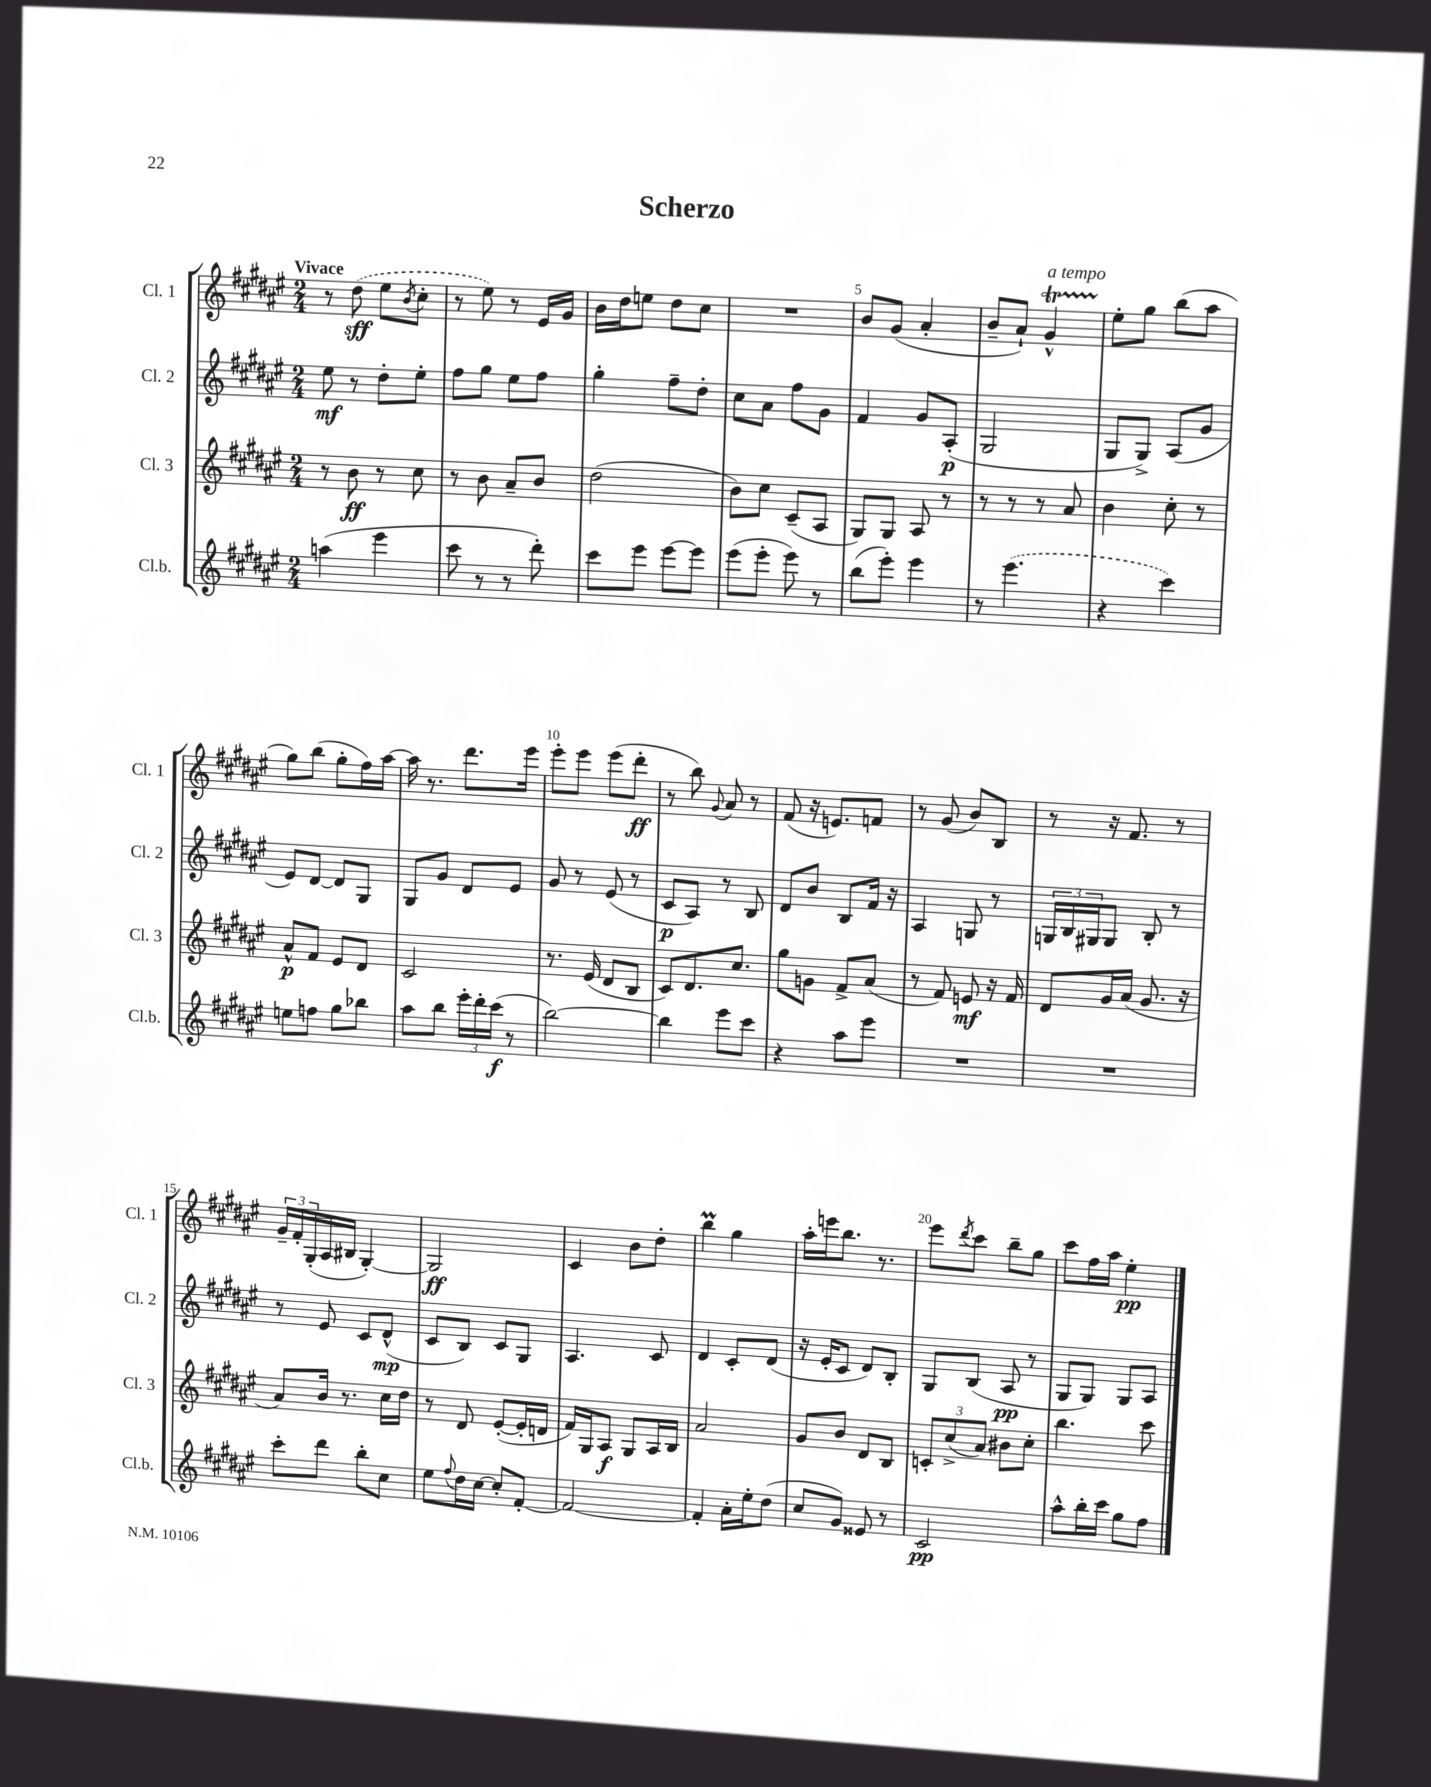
\header { title = "Scherzo" }
<<
\new StaffGroup <<
\new Staff = "s0" \with { instrumentName = "Cl. 1" shortInstrumentName = "Cl. 1" } {
    \clef treble \key fis \major \numericTimeSignature \time 2/4 \tempo "Vivace"
    r8 \once \slurDashed dis''8\sff( eis''8 \acciaccatura { b'8 } cis''8-. |
    r8 eis''8) r8 eis'16 gis'16 |
    b'16 dis''16 e''8 dis''8 cis''8 |
    R2 |
    b'8 gis'8( ais'4-. |
    b'8-- ais'8-!) gis'4-^\startTrillSpan^\markup { \italic "a tempo" } |
    eis''8-.\stopTrillSpan gis''8 b''8( ais''8 |
    gis''8) b''8( gis''8-. fis''16) ais''16~ |
    ais''16 r8. dis'''8. eis'''16 |
    eis'''8-. eis'''8 eis'''8( dis'''8-.\ff |
    r8 b''8) \appoggiatura { gis'8 } ais'8 r8 |
    fis'8( r16 e'8.) f'8 |
    r8 gis'8( b'8) b8 |
    r8 r16 fis'8. r8 |
    \tuplet 3/2 { gis'16-- fis'16-. gis16-.( } ais16 bis16 gis4~-.) |
    gis2\ff |
    cis'4 b'8 dis''8-. |
    b''4\prall gis''4 |
    ais''16-. e'''16 b''8. r8. |
    eis'''8 \acciaccatura { dis'''8 } cis'''8 b''8-- gis''8 |
    cis'''8 fis''16 ais''16 eis''4-.\pp \bar "|." |
}
\new Staff = "s1" \with { instrumentName = "Cl. 2" shortInstrumentName = "Cl. 2" } {
    \clef treble \key fis \major \numericTimeSignature \time 2/4
    eis''8\mf r8 dis''8-. eis''8-. |
    fis''8 gis''8 eis''8 fis''8 |
    gis''4-. fis''8-- dis''8-. |
    cis''8 ais'8 fis''8 gis'8 |
    fis'4 gis'8 ais8-.\p( |
    gis2 |
    gis8 gis8->) ais8( gis'8 |
    eis'8) dis'8~ dis'8 gis8 |
    gis8 gis'8 dis'8 eis'8 |
    gis'8 r8 eis'8( r8 |
    cis'8\p ais8) r8 b8 |
    dis'8 b'8 b8 fis'16 r16 |
    ais4 g8 r8 |
    \tuplet 3/2 { g16 b16 gis16 } gis8 b8-. r8 |
    r8 eis'8 cis'8 dis'8-^\mp( |
    cis'8 b8) cis'8 gis8 |
    ais4. cis'8 |
    dis'4 cis'8-. dis'8( |
    r16 eis'16-. cis'8 dis'8) b8-. |
    gis8 b8( ais8\pp r8 |
    gis8 gis8) gis8 ais8 \bar "|." |
}
\new Staff = "s2" \with { instrumentName = "Cl. 3" shortInstrumentName = "Cl. 3" } {
    \clef treble \key fis \major \numericTimeSignature \time 2/4
    r8 b'8\ff r8 cis''8 |
    r8 b'8 ais'8-- b'8 |
    dis''2( |
    b'8) cis''8 cis'8--( ais8 |
    gis8) gis8 ais8 r8 |
    r8 r8 r8 ais'8 |
    b'4 cis''8-. r8 |
    ais'8-^\p fis'8 eis'8 dis'8 |
    cis'2 |
    r8. eis'16( dis'8 b8 |
    cis'8) dis'8. cis''8. |
    gis''8 g'8 fis'8-> ais'8( |
    r8 fis'8) e'8\mf r16 fis'16 |
    dis'8 gis'16 ais'16( gis'8. r16 |
    ais'8) b'16 r8. cis''16 dis''16 |
    r8 dis'8 eis'8~-.( eis'16-. d'16 |
    fis'16) gis16 ais8\f gis8 ais16 b16 |
    ais'2 |
    gis'8 b'8 dis'8 b8 |
    \tuplet 3/2 { c'8-. cis''8->( ais'8) } bis'8 cis''8-. |
    b''4. cis'''8 \bar "|." |
}
\new Staff = "s3" \with { instrumentName = "Cl.b." shortInstrumentName = "Cl.b." } {
    \clef treble \key fis \major \numericTimeSignature \time 2/4
    a''4( eis'''4 |
    cis'''8 r8 r8 dis'''8-.) |
    cis'''8 eis'''8 eis'''8~ eis'''8 |
    eis'''8( eis'''8-. eis'''8) r8 |
    b''8( eis'''8-.) eis'''4 |
    r8 \once \slurDashed eis'''4.( |
    r4 cis'''4) |
    e''8 f''8 gis''8 bes''8 |
    ais''8 b''8 \tuplet 3/2 { eis'''16-. dis'''16-. cis'''16\f( } r8 |
    b''2~) |
    b''4 eis'''8 cis'''8 |
    r4 ais''8 eis'''8 |
    R2 |
    R2 |
    cis'''8-. dis'''8 b''8-. cis''8 |
    eis''8 \appoggiatura { fis''8 } dis''16 cis''16~ cis''8-. fis'8~-. |
    fis'2~ |
    fis'4-. ais'16-. eis''16-. dis''8( |
    cis''8 gis'8) eisis'8 r8 |
    cis'2\pp |
    ais''8-^ b''16-. cis'''16 gis''8 fis''8 \bar "|." |
}
>>
>>
\layout { \context { \Score \override BarNumber.break-visibility = ##(#f #t #t) barNumberVisibility = #(every-nth-bar-number-visible 5) } }
